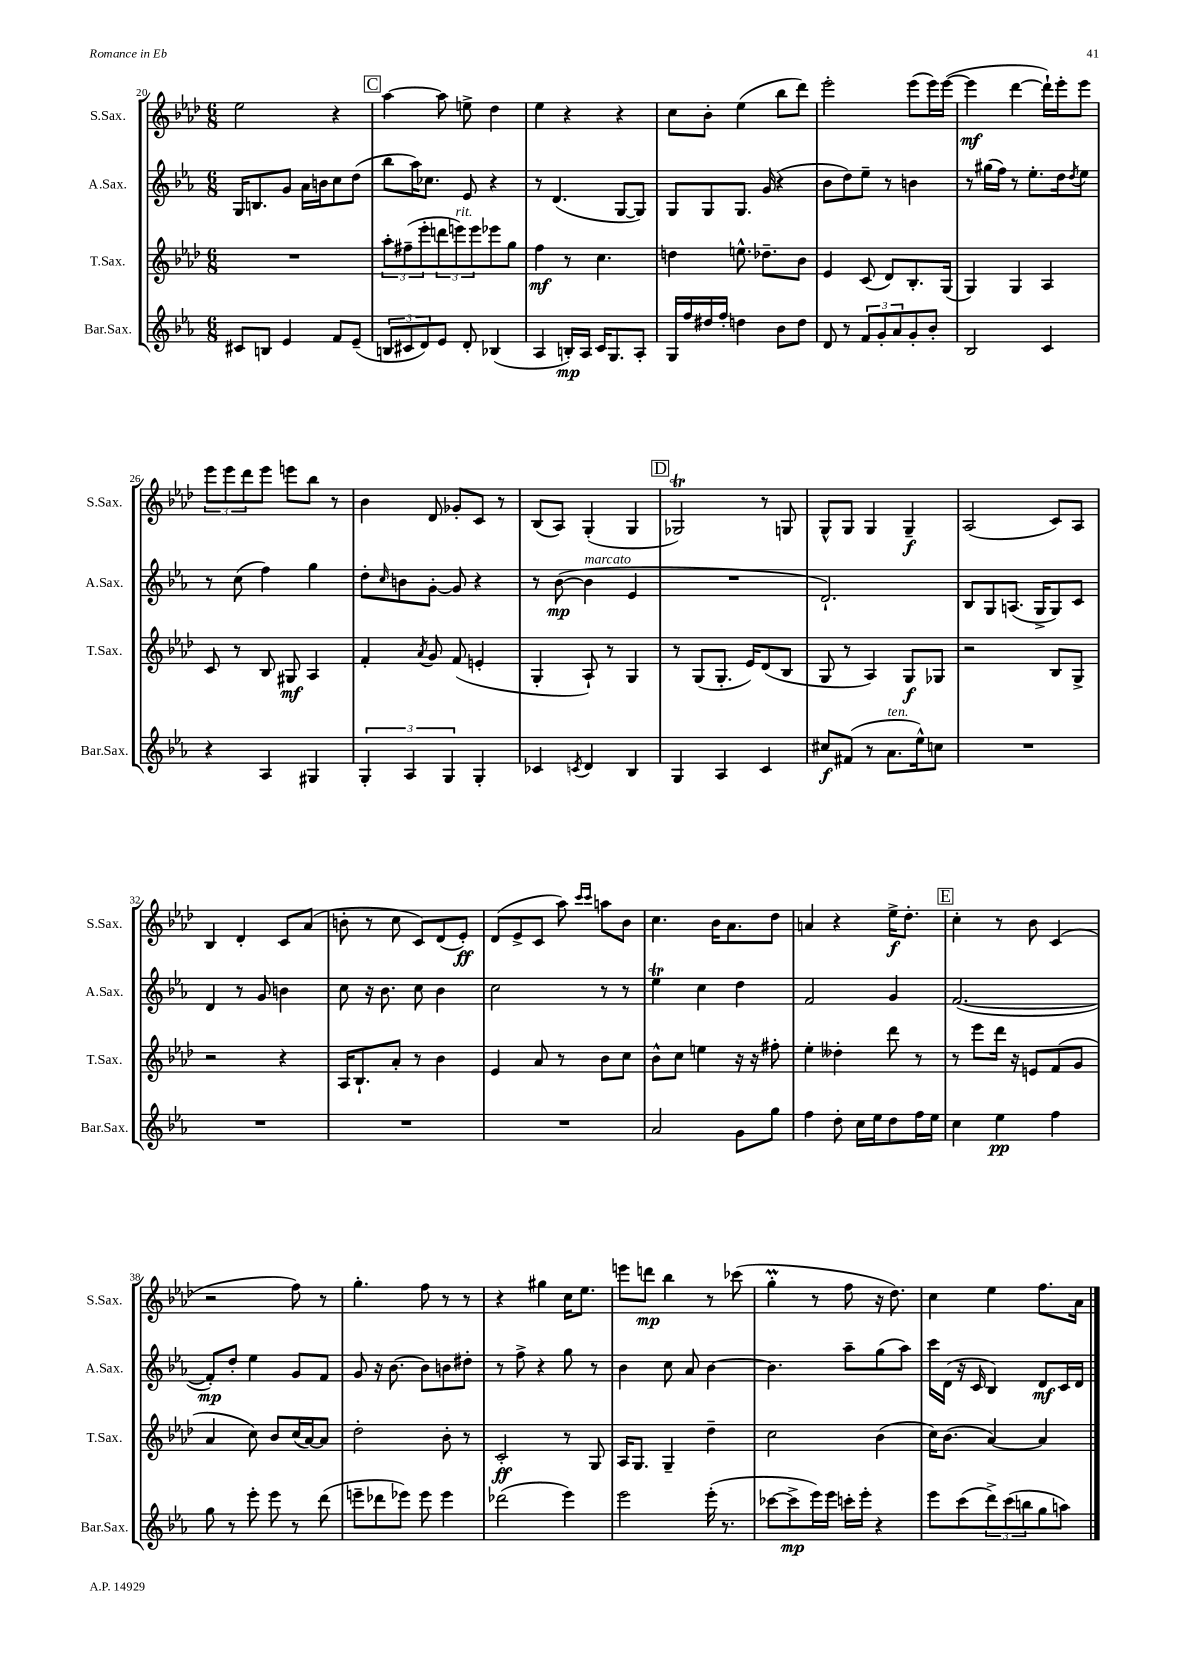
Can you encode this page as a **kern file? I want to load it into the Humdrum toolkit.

**kern	**kern	**kern	**kern
*staff4	*staff3	*staff2	*staff1
*clefG2	*clefG2	*clefG2	*clefG2
*k[b-e-a-]	*k[b-e-a-d-]	*k[b-e-a-]	*k[b-e-a-d-]
*M6/8	*M6/8	*M6/8	*M6/8
8c#/L	2.r	16G/LK	2ee-\
.	.	8.B/	.
8B/J	.	.	.
4e-/	.	8g/J	.
.	.	16a-\LL	.
.	.	16b\J	.
8f/L	.	8cc\	4r
(8e-~/J	.	(8dd\J	.
=	=	=	=
12B/L	12aa-'\L	8bb-\L	[4aa-\
12c#/	(12ff#~\	.	.
.	.	16aa-\K)	.
12d/)	12eee-'\	.	.
.	.	8.cc-\J	.
8e-/J	12ddd\	.	8aa-\]
.	12eee\)	.	.
8d'/	.	8e-/	8ee^\
.	12eee\	.	.
(4B-/	8eee-\	4r	4dd-\
.	8gg\J	.	.
=	=	=	=
4A-/	4ff\	8r	4ee-\
.	.	(4.d/	.
16B'/LL)	8r	.	4r
16A-/JJ	.	.	.
16c/LK	4.cc\	.	.
8.G/	.	.	.
.	.	[8G/L	4r
8A-'/J	.	8G/]J)	.
=	=	=	=
16G/LL	4dd\	8G/L	8cc\L
16ff/	.	.	.
16dd#/	.	8G/	8b-'\J
16ff'/JJ	.	.	.
4dd\	8.ee^^\	8.G/J	(4ee-\
.	8.dd-~\L	(16g/	.
8b-\L	.	4r	8bb-\L
8dd\J	8b-\J	.	8ddd-\J)
=	=	=	=
8d/	4e-/	8b-\L	2eee-'\
8r	.	8dd\)	.
12f/L	(8c/	8ee-~\J	.
12g'/	.	.	.
.	8d-/L)	8r	.
12a-/	.	.	.
8g'/	8.B-'/	4b\	(8eee-\L
8b-'/J	.	.	16eee-\L)
.	(16G/Jk	.	([16eee-\JJ
=	=	=	=
2B-/	4G/)	8r	4eee-\]
.	.	(16gg#\LL	.
.	.	16ff\JJ)	.
.	4G/	8r	[4ddd-\
.	.	8.ee-'\L	.
4c/	4A-/	.	16ddd-`\]LL)
.	.	16dd\k	16eee-'\J
.	.	8qdd/	.
.	.	8ee-\J	8eee-\J
=	=	=	=
4r	8c/	8r	12eee-\L
.	.	.	12eee-\
.	8r	(8cc\	.
.	.	.	12ddd-\
4A-/	8B-/	4ff\)	8eee-\J
.	8G#/	.	8eee\L
4G#/	4A-/	4gg\	8bb-\J
.	.	.	8r
=	=	=	=
6G'/	4f'/	8dd'\L	4b-\
.	.	16qqcc/	.
.	.	8b\	.
6A-/	.	.	.
.	8qa-/	.	.
.	8g/	[8g'\J	8d-/
6G/	.	.	.
.	(8f/	8g/]	8g-'/L
4G'/	4e'/	4r	8c/J
.	.	.	8r
=	=	=	=
4c-/	4G'/	8r	(8B-/L
.	.	([8b-\	8A-/J)
8qc/	.	.	.
4d/	8A-`/)	4b-\]	(4G'/
.	8r	.	.
4B-/	4G/	4e-/	4G/
=	=	=	=
4G/	8r	2.r	2G-/)
.	(8G/L	.	.
4A-/	8.G'/J	.	.
.	16e-/LK)	.	.
4c/	(8d-/	.	8r
.	8B-/J	.	8G/
=	=	=	=
8cc#/L	8G/	2.d`/)	8G^^/L
(8f#/J	8r	.	8G/J
8r	4A-/)	.	4G/
8.a-\L	.	.	.
.	8G/L	.	4G~/
16ee-^^\k)	.	.	.
8cc\J	8G-/J	.	.
=	=	=	=
2.r	2r	8B-/L	(2A-/
.	.	8G/	.
.	.	(8.A/J	.
.	.	16G^/LK	.
.	8B-/L	8G/)	8c/L)
.	8G^/J	8c/J	8A-/J
=	=	=	=
2.r	2r	4d/	4B-/
.	.	8r	4d-'/
.	.	8g/	.
.	4r	4b\	8c/L
.	.	.	(8a-/J
=	=	=	=
2.r	16A-/LK	8cc\	8b'\
.	8.B-`/	.	.
.	.	16r	8r
.	.	8.b-\	.
.	8a-'/J	.	8cc\
.	8r	8cc\	8c/L)
.	4b-\	4b-\	(8d-/
.	.	.	8e-'/J)
=	=	=	=
2.r	4e-/	2cc\	(8d-/L
.	.	.	8e-^/
.	8a-/	.	8c/J
.	8r	.	8aa-\)
.	.	.	16qqccc/LL
.	.	.	16qqccc/JJ
.	8b-\L	8r	8aa\L
.	8cc\J	8r	8b-\J
=	=	=	=
2a-/	8b-^^\L	4ee-\	4.cc\
.	8cc\J	.	.
.	4ee\	4cc\	.
.	.	.	16b-\LK
.	.	.	8.a-\
8g\L	16r	4dd\	.
.	16r	.	.
8gg\J	8ff#'\	.	8dd-\J
=	=	=	=
4ff\	4ee-'\	2f/	4a/
8dd'\	4dd--'\	.	4r
16cc\LL	.	.	.
16ee-\J	.	.	.
8dd\	8ddd-\	4g/	16ee-^\LK
.	.	.	8.dd-'\J
16ff\L	8r	.	.
16ee-\JJ	.	.	.
=	=	=	=
4cc\	8r	([2.f/	4cc'\
.	8eee-\L	.	.
4ee-\	16ddd-\Jk	.	8r
.	16r	.	.
.	8e/L	.	8b-\
4ff\	(8f/	.	(4c/
.	8g/J	.	.
=	=	=	=
8gg\	4a-/	8f'/]L)	2r
8r	.	8dd'/J	.
8eee-'\	8cc\)	4ee-\	.
8eee-\	8b-/L	.	.
8r	(16cc/L	8g/L	8ff\)
.	[16a-/J)	.	.
(8ddd\	8a-/]J	8f/J	8r
=	=	=	=
8eee~\L	2dd-'\	8g/	4.gg'\
8ddd-\	.	16r	.
.	.	[8.b-\	.
8eee-\J)	.	.	.
8eee-\	.	8b-\]L	8ff\
4eee-\	8b-'\	8b\	8r
.	8r	8dd#'\J	8r
=	=	=	=
(2ddd-\	2c'/	8r	4r
.	.	8ff^\	.
.	.	4r	4gg#\
4eee-\)	8r	8gg\	16cc\LK
.	.	.	8.ee-\J
.	8G/	8r	.
=	=	=	=
2eee-\	16A-/LK	4b-\	8eee\L
.	8.G/J	.	.
.	.	.	8ddd\J
.	4G~/	8cc\	4bb-\
.	.	8a-/	.
(16eee-'\	4dd-~\	[4b-\	8r
8.r	.	.	.
.	.	.	(8ccc-\
=	=	=	=
[8ccc-\L	2cc\	4.b-\]	4gg'\
8ccc-^\]	.	.	.
16eee-\L)	.	.	8r
16eee-\JJ	.	.	.
16ccc'\LL	.	8aa-~\L	8ff\
16eee-'\JJ	.	.	.
4r	(4b-\	(8gg\	16r
.	.	.	8.dd-\)
.	.	8aa-\J)	.
=	=	=	=
8eee-\L	16cc\LK)	16ccc\LL	4cc\
.	(8.b-\J	(16d\JJ	.
(8ccc\	.	16r	.
.	.	16c/	.
12ddd^\)	[4a-/)	4B-/)	4ee-\
(12ccc\	.	.	.
12bb\	.	.	.
8gg\	4a-/]	8d/L	8.ff\L
8aa\J)	.	16c/L	.
.	.	16d/JJ	16a-\Jk
==	==	==	==
*-	*-	*-	*-
